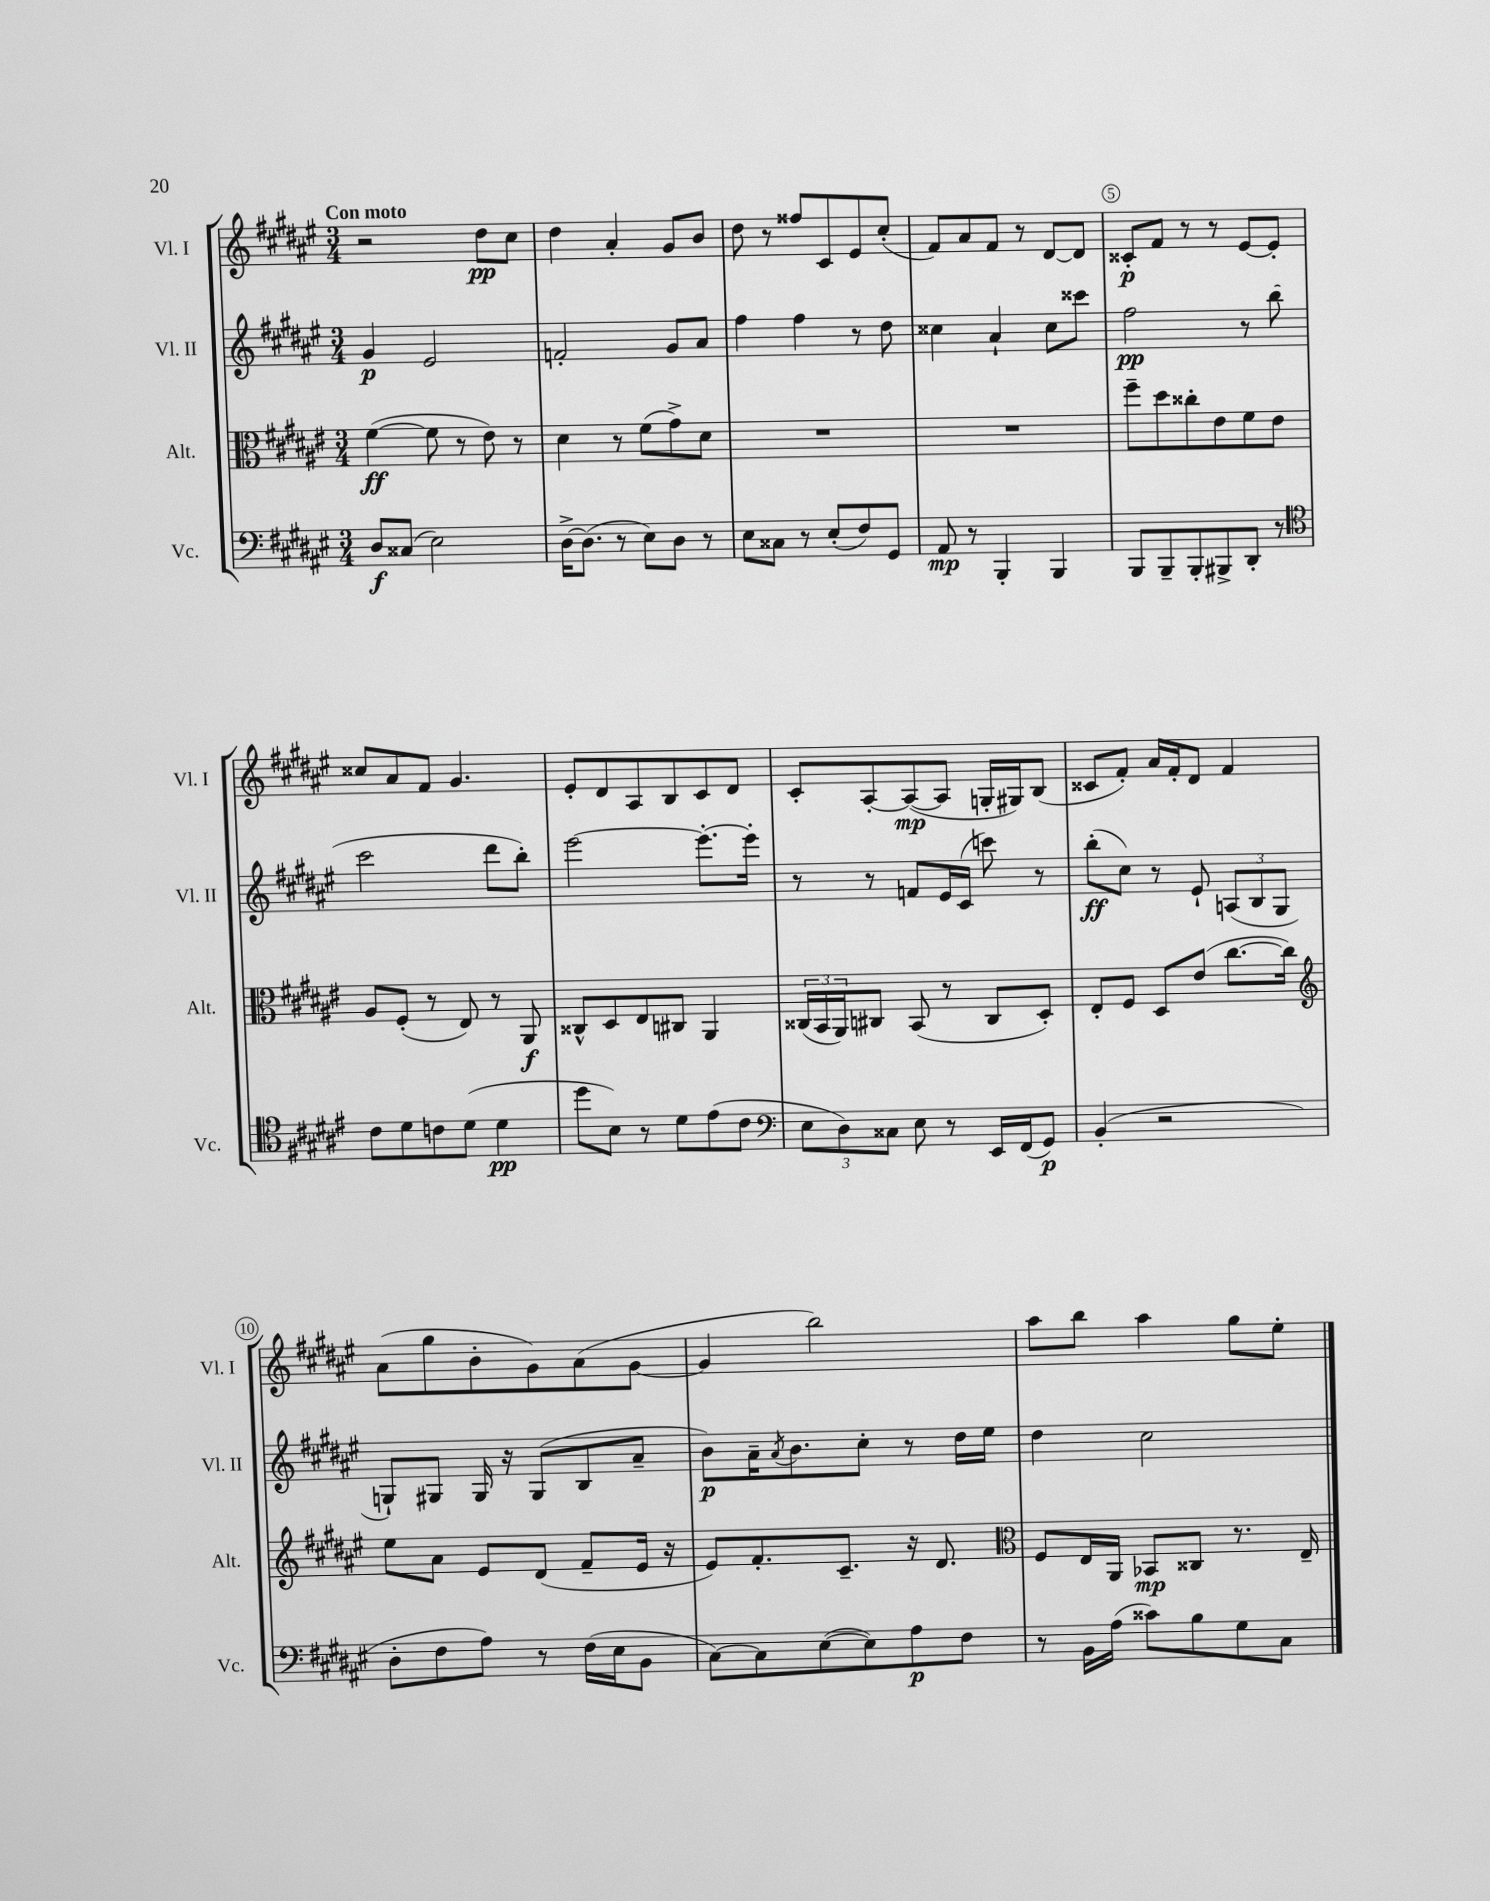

**kern	**dynam	**kern	**dynam	**kern	**dynam	**kern	**dynam
*part4	*part4	*part3	*part3	*part2	*part2	*part1	*part1
*staff4	*staff4	*staff3	*staff3	*staff2	*staff2	*staff1	*staff1
*I"Vc.	*	*I"Alt.	*	*I"Vl. II	*	*I"Vl. I	*
*I'Vc.	*	*I'Alt.	*	*I'Vl. II	*	*I'Vl. I	*
*clefF4	*	*clefC3	*	*clefG2	*	*clefG2	*
*k[f#c#g#d#a#e#]	*	*k[f#c#g#d#a#e#]	*	*k[f#c#g#d#a#e#]	*	*k[f#c#g#d#a#e#]	*
*M3/4	*	*M3/4	*	*M3/4	*	*M3/4	*
=1	=1	=1	=1	=1	=1	=1	=1
!	!	!	!	!	!	!LO:TX:a:B:t=Con moto	!
8D#/L	f	([4f#\	ff	4g#/	p	2r	.
(8C##X/J	.	.	.	.	.	.	.
2E#\)	.	8f#\]	.	2e#/	.	.	.
.	.	8r	.	.	.	.	.
.	.	8e#\)	.	.	.	8dd#\L	pp
.	.	8r	.	.	.	8cc#\J	.
=2	=2	=2	=2	=2	=2	=2	=2
[16D#^\KL	.	4d#\	.	2fn'/	.	4dd#\	.
(8.D#\J]	.	.	.	.	.	.	.
8r	.	8r	.	.	.	4a#'/	.
8E#\L)	.	(8f#\L	.	.	.	.	.
8D#\J	.	8g#^\)	.	8g#/L	.	8g#/L	.
8r	.	8d#\J	.	8a#/J	.	8b/J	.
=3	=3	=3	=3	=3	=3	=3	=3
8E#\L	.	2.r	.	4ff#\	.	8dd#\	.
8C##X\J	.	.	.	.	.	8r	.
8r	.	.	.	4ff#\	.	8ff##X/L	.
(8E#'/L	.	.	.	.	.	8c#/	.
8F#/)	.	.	.	8r	.	8e#/	.
8GG#/J	.	.	.	8dd#\	.	(8cc#'/J	.
=4	=4	=4	=4	=4	=4	=4	=4
8AA#/	mp	2.r	.	4cc##X\	.	8f#/L)	.
8r	.	.	.	.	.	8a#/	.
4BBB'/	.	.	.	4a#`/	.	8f#/J	.
.	.	.	.	.	.	8r	.
4BBB/	.	.	.	8cc##\L	.	[8d#/L	.
.	.	.	.	8ccc##X\J	.	8d#/J]	.
=5	=5	=5	=5	=5	=5	=5	=5
8BBB/L	.	8ff#~\L	.	2ff#\	pp	8c##X'/L	p
8BBB~/	.	8dd#\	.	.	.	8f#/J	.
8BBB'/	.	8cc##X'\	.	.	.	8r	.
8BBB#X^/	.	8e#\	.	.	.	8r	.
8DD#'/J	.	8f#\	.	8r	.	[8e#/L	.
8r	.	8e#\J	.	(8bb\	.	8e#'/J]	.
!!LO:LB:g=z
=6	=6	=6	=6	=6	=6	=6	=6
*clefC4	*	*	*	*	*	*	*
8c#\L	.	8A#/L	.	2ccc#\	.	8cc##X/L	.
8d#\	.	(8F#'/J	.	.	.	8a#/	.
8cn\	.	8r	.	.	.	8f#/J	.
(8d#\J	.	8E#/)	.	.	.	4.g#/	.
4d#\	pp	8r	.	8ddd#\L	.	.	.
.	.	8AA#/	f	8bb'\J)	.	.	.
=7	=7	=7	=7	=7	=7	=7	=7
8dd#\L	.	8C##X^^/L	.	[2eee#\	.	8e#'/L	.
8B\J)	.	8D#/	.	.	.	8d#/	.
8r	.	8E#/	.	.	.	8A#/	.
8d#\L	.	8C#X/J	.	.	.	8B/	.
(8e#\	.	4AA#/	.	8.eee#'\L_	.	8c#/	.
8c#\J	.	.	.	.	.	8d#/J	.
.	.	.	.	16eee#'\Jk]	.	.	.
=8	=8	=8	=8	=8	=8	=8	=8
*clefF4	*	*	*	*	*	*	*
12E#\L	.	(24C##X/LL	.	8r	.	8c#'/L	.
.	.	24BB/	.	.	.	.	.
12D#\)	.	24AA#/J)	.	.	.	.	.
.	.	8C#X/J	.	8r	.	[8A#'/	.
12C##X\J	.	.	.	.	.	.	.
8E#\	.	(8BB/	.	8fn/L	.	(8A#/_	mp
8r	.	8r	.	16e#/L	.	8A#/J]	.
.	.	.	.	(16c#/JJ	.	.	.
16EE#/LL	.	8C#/L	.	8cccn\)	.	16Gn'/LL	.
(16FF#/J	.	.	.	.	.	16G#X/J)	.
8GG#/J)	p	8D#'/J)	.	8r	.	(8B/J	.
=9	=9	=9	=9	=9	=9	=9	=9
(4BB'/	.	8E#'/L	.	(8bb'\L	ff	8c##X/L	.
.	.	8F#/J	.	8cc#\J)	.	8f#'/J)	.
2r	.	8D#/L	.	8r	.	16a#/LL	.
.	.	.	.	.	.	16f#'/J	.
.	.	(8e#/J	.	8e#`/	.	8d#/J	.
.	.	[8.cc#\L	.	(12An/L	.	4f#/	.
.	.	.	.	12B/	.	.	.
.	.	.	.	12G#/J	.	.	.
.	.	16cc#\Jk])	.	.	.	.	.
!!LO:LB:g=z
=10	=10	=10	=10	=10	=10	=10	=10
*	*	*clefG2	*	*	*	*	*
8D#'\L	.	8ee#\L	.	8Gn`/L)	.	(8a#\L	.
8F#\	.	8a#\J	.	8G#X/J	.	8gg#\	.
8A#\J)	.	8e#/L	.	16G#/	.	8b'\	.
.	.	.	.	16r	.	.	.
8r	.	(8d#/J	.	(8G#/L	.	8g#\)	.
(16F#\LL	.	8f#~/L	.	8B/	.	(8a#\	.
16E#\J	.	.	.	.	.	.	.
8BB\J	.	16e#/Jk	.	8a#~/J	.	[8g#\J	.
.	.	16r	.	.	.	.	.
=11	=11	=11	=11	=11	=11	=11	=11
[8C#\L)	.	8e#/L)	.	8b\L)	p	4g#/]	.
8C#\]	.	8.f#'/	.	16a#~\K	.	.	.
.	.	.	.	8qa#/	.	.	.
.	.	.	.	8.b\	.	.	.
([8E#\	.	.	.	.	.	2bb\)	.
.	.	8.c#~/J	.	.	.	.	.
8E#\])	.	.	.	8cc#'\J	.	.	.
8A#\	p	16r	.	8r	.	.	.
.	.	8.d#/	.	.	.	.	.
8F#\J	.	.	.	16dd#\LL	.	.	.
.	.	.	.	16ee#\JJ	.	.	.
=12	=12	=12	=12	=12	=12	=12	=12
*	*	*clefC3	*	*	*	*	*
8r	.	8F#/L	.	4dd#\	.	8aa#\L	.
16BB\LL	.	16E#/L	.	.	.	8bb\J	.
(16A#\JJ	.	16AA#/JJ	.	.	.	.	.
8c##X\L)	.	8BB-X/L	mp	2cc#\	.	4aa#\	.
8B\	.	8C##X/J	.	.	.	.	.
8G#\	.	8.r	.	.	.	8gg#\L	.
8C#\J	.	.	.	.	.	8ee#'\J	.
.	.	16E#~/	.	.	.	.	.
==	==	==	==	==	==	==	==
*-	*-	*-	*-	*-	*-	*-	*-
